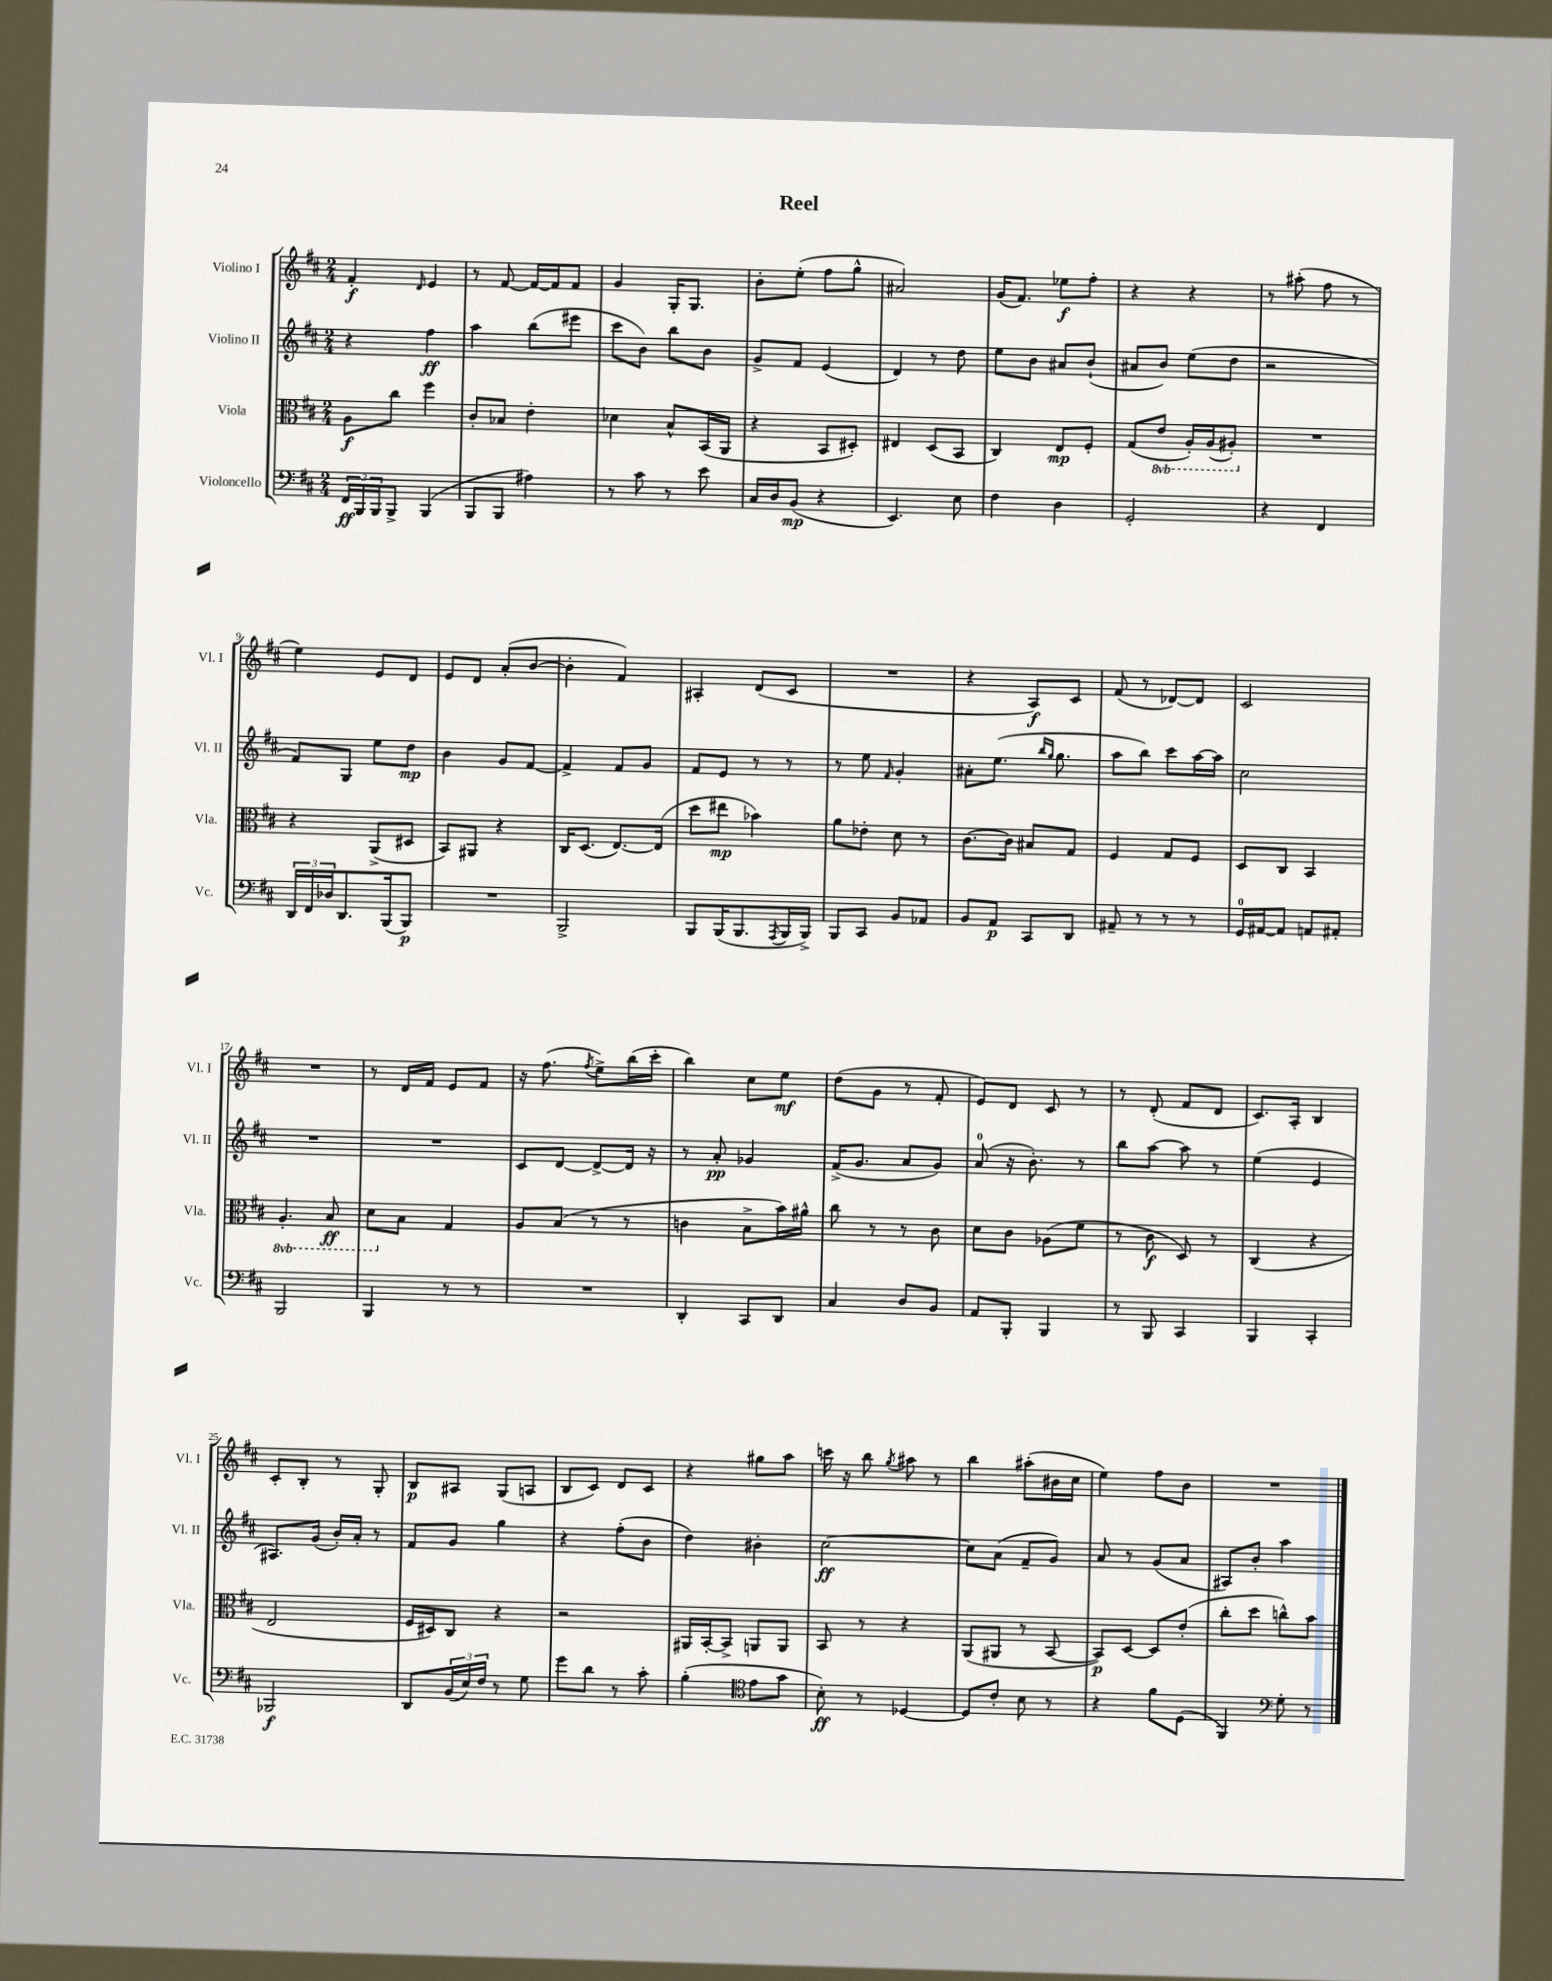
\header { title = "Reel" }
<<
\new StaffGroup <<
\new Staff = "s0" \with { instrumentName = "Violino I" shortInstrumentName = "Vl. I" } {
    \clef treble \key d \major \numericTimeSignature \time 2/4
    fis'4-.\f \grace { d'16 } e'4 |
    r8 fis'8~ fis'16~ fis'16 fis'8 |
    g'4 g16-. g8. |
    b'8-. e''8-.( fis''8 g''8-^ |
    ais'2) |
    g'16( fis'8.) ees''8\f fis''8-. |
    r4 r4 |
    r8 ais''8-.( fis''8 r8 |
    e''4) e'8 d'8 |
    e'8 d'8 a'8-.( b'8~ |
    b'4-. fis'4) |
    ais4-. d'8( cis'8 |
    R2 |
    r4 a8\f) cis'8 |
    fis'8( r8 des'8~) des'8 |
    cis'2 |
    R2 |
    r8 d'16 fis'16 e'8 fis'8 |
    r16 fis''8.( \acciaccatura { fis''8 } e''8->) b''16( cis'''16-. |
    b''4) cis''8 e''8\mf |
    d''8( g'8 r8 fis'8-. |
    e'8) d'8 cis'8 r8 |
    r8 d'8-.( fis'8 d'8 |
    cis'8.) a16-. b4 |
    cis'8-. b8-. r8 g8-. |
    b8\p ais8 g8( a8 |
    b8 cis'8) d'8 cis'8 |
    r4 gis''8 a''8 |
    c'''16 r16 b''8 \acciaccatura { g''8 } ais''8 r8 |
    b''4 ais''8-.( bis'16 cis''16 |
    e''4) fis''8 b'8 |
    R2 \bar "|." |
}
\new Staff = "s1" \with { instrumentName = "Violino II" shortInstrumentName = "Vl. II" } {
    \clef treble \key d \major \numericTimeSignature \time 2/4
    r4 fis''4\ff |
    a''4 b''8( eis'''8 |
    cis'''8 b'8) b''8 b'8 |
    g'8-> fis'8 e'4( |
    d'4) r8 d''8 |
    e''8 b'8 ais'8 b'8-!( |
    ais'8 b'8) e''8( d''8 |
    r2 |
    fis'8) g8 e''8 d''8\mp |
    b'4 g'8 fis'8~ |
    fis'4-> fis'8 g'8 |
    fis'8 e'8 r8 r8 |
    r8 e''8 \grace { fis'16 } g'4-. |
    ais'8-. e''8.( \grace { b''16 g''16 } g''8. |
    a''8 b''8) cis'''8 a''16~ a''16 |
    cis''2 |
    R2 |
    R2 |
    cis'8 d'8~ d'8~-> d'16 r16 |
    r8 a'8-.\pp ges'4 |
    fis'16->( g'8. a'8 g'8) |
    a'8-0( r16 b'8.-.) r8 |
    b''8 a''8~ a''8 r8 |
    e''4( e'4 |
    ais8.) g'16( b'16-.) a'16-. r8 |
    fis'8 g'8 g''4 |
    r4 fis''8-.( b'8 |
    d''4) bis'4-. |
    cis''2~\ff |
    cis''8 a'8( fis'8-- g'8) |
    a'8 r8 g'8( a'8 |
    ais8) b'8-. a''4 \bar "|." |
}
\new Staff = "s2" \with { instrumentName = "Viola" shortInstrumentName = "Vla." } {
    \clef alto \key d \major \numericTimeSignature \time 2/4 \set Staff.ottavationMarkups = #ottavation-simple-ordinals
    a8\f cis''8 fis''4 |
    cis'8-. bes8 e'4-. |
    des'4 b8-^ b,16( a,16 |
    r4 b,8 dis8-.) |
    eis4 d8( b,8 |
    cis4) e8\mp fis8-. |
    g8( \ottava #-1 e8 a,16-.) a,16( ais,8-.) \ottava #0 |
    R2 |
    r4 a,8->( dis8 |
    b,8) ais,8 r4 |
    cis16 d8.( e8.~) e16( |
    d''8 eis''8\mp bes'4) |
    a'8 ees'8-. d'8 r8 |
    cis'8.~ cis'16 bis8 g8 |
    fis4 g8 fis8 |
    d8 cis8 b,4 |
    \ottava #-1 a,4.-. b,8\ff |
    d8 \ottava #0 b8 g4 |
    a8 b8( r8 r8 |
    c'4 b8-> b'16) ais'16-^ |
    cis''8 r8 r8 cis'8 |
    d'8 cis'8 aes8( fis'8 |
    r8 cis'8\f d8) r8 |
    cis4( r4 |
    e2 |
    fis16 dis16) cis8 r4 |
    r2 |
    ais,16 b,16~-. b,8-> a,8 a,8 |
    b,8 r8 r4 |
    a,8( ais,8 r8 b,8~ |
    b,8\p) d8~ d8 e'8-.( |
    cis''8-. d''8 c''8-^) b'8 \bar "|." |
}
\new Staff = "s3" \with { instrumentName = "Violoncello" shortInstrumentName = "Vc." } {
    \clef bass \key d \major \numericTimeSignature \time 2/4
    \tuplet 3/2 { fis,16\ff b,,16 b,,16 } b,,8-> b,,4( |
    b,,8 b,,8 ais4) |
    r8 cis'8 r8 e'8 |
    cis16 d16 b,8\mp( r4 |
    e,4.) e8 |
    fis4 d4 |
    g,2-. |
    r4 fis,4 |
    \tuplet 3/2 { d,16 fis,16 des16 } d,8. b,,16( b,,8\p) |
    R2 |
    b,,2-> |
    b,,8 b,,16( b,,8. \acciaccatura { a,,8 } b,,16 b,,16->) |
    b,,8 cis,8 b,8 aes,8 |
    b,8 a,8\p cis,8 d,8 |
    ais,8-- r8 r8 r8 |
    g,16-0 ais,16~ ais,8 a,8 ais,8-. |
    b,,2 |
    b,,4 r8 r8 |
    R2 |
    d,4-. cis,8 d,8 |
    cis4 d8 b,8 |
    a,8 b,,8-. b,,4 |
    r8 b,,8 cis,4 |
    b,,4 cis,4-. |
    bes,,2\f |
    d,8 \tuplet 3/2 { b,16( e16) fis16 } r8 g8 |
    g'8 d'8 r8 cis'8-. |
    b4-.( \clef tenor e'8 g'8 |
    b8-.\ff) r8 des4~ |
    des8 cis'8-. b8 r8 |
    r4 fis'8 d8( |
    fis,4) \clef bass g8-. r8 \bar "|." |
}
>>
>>
